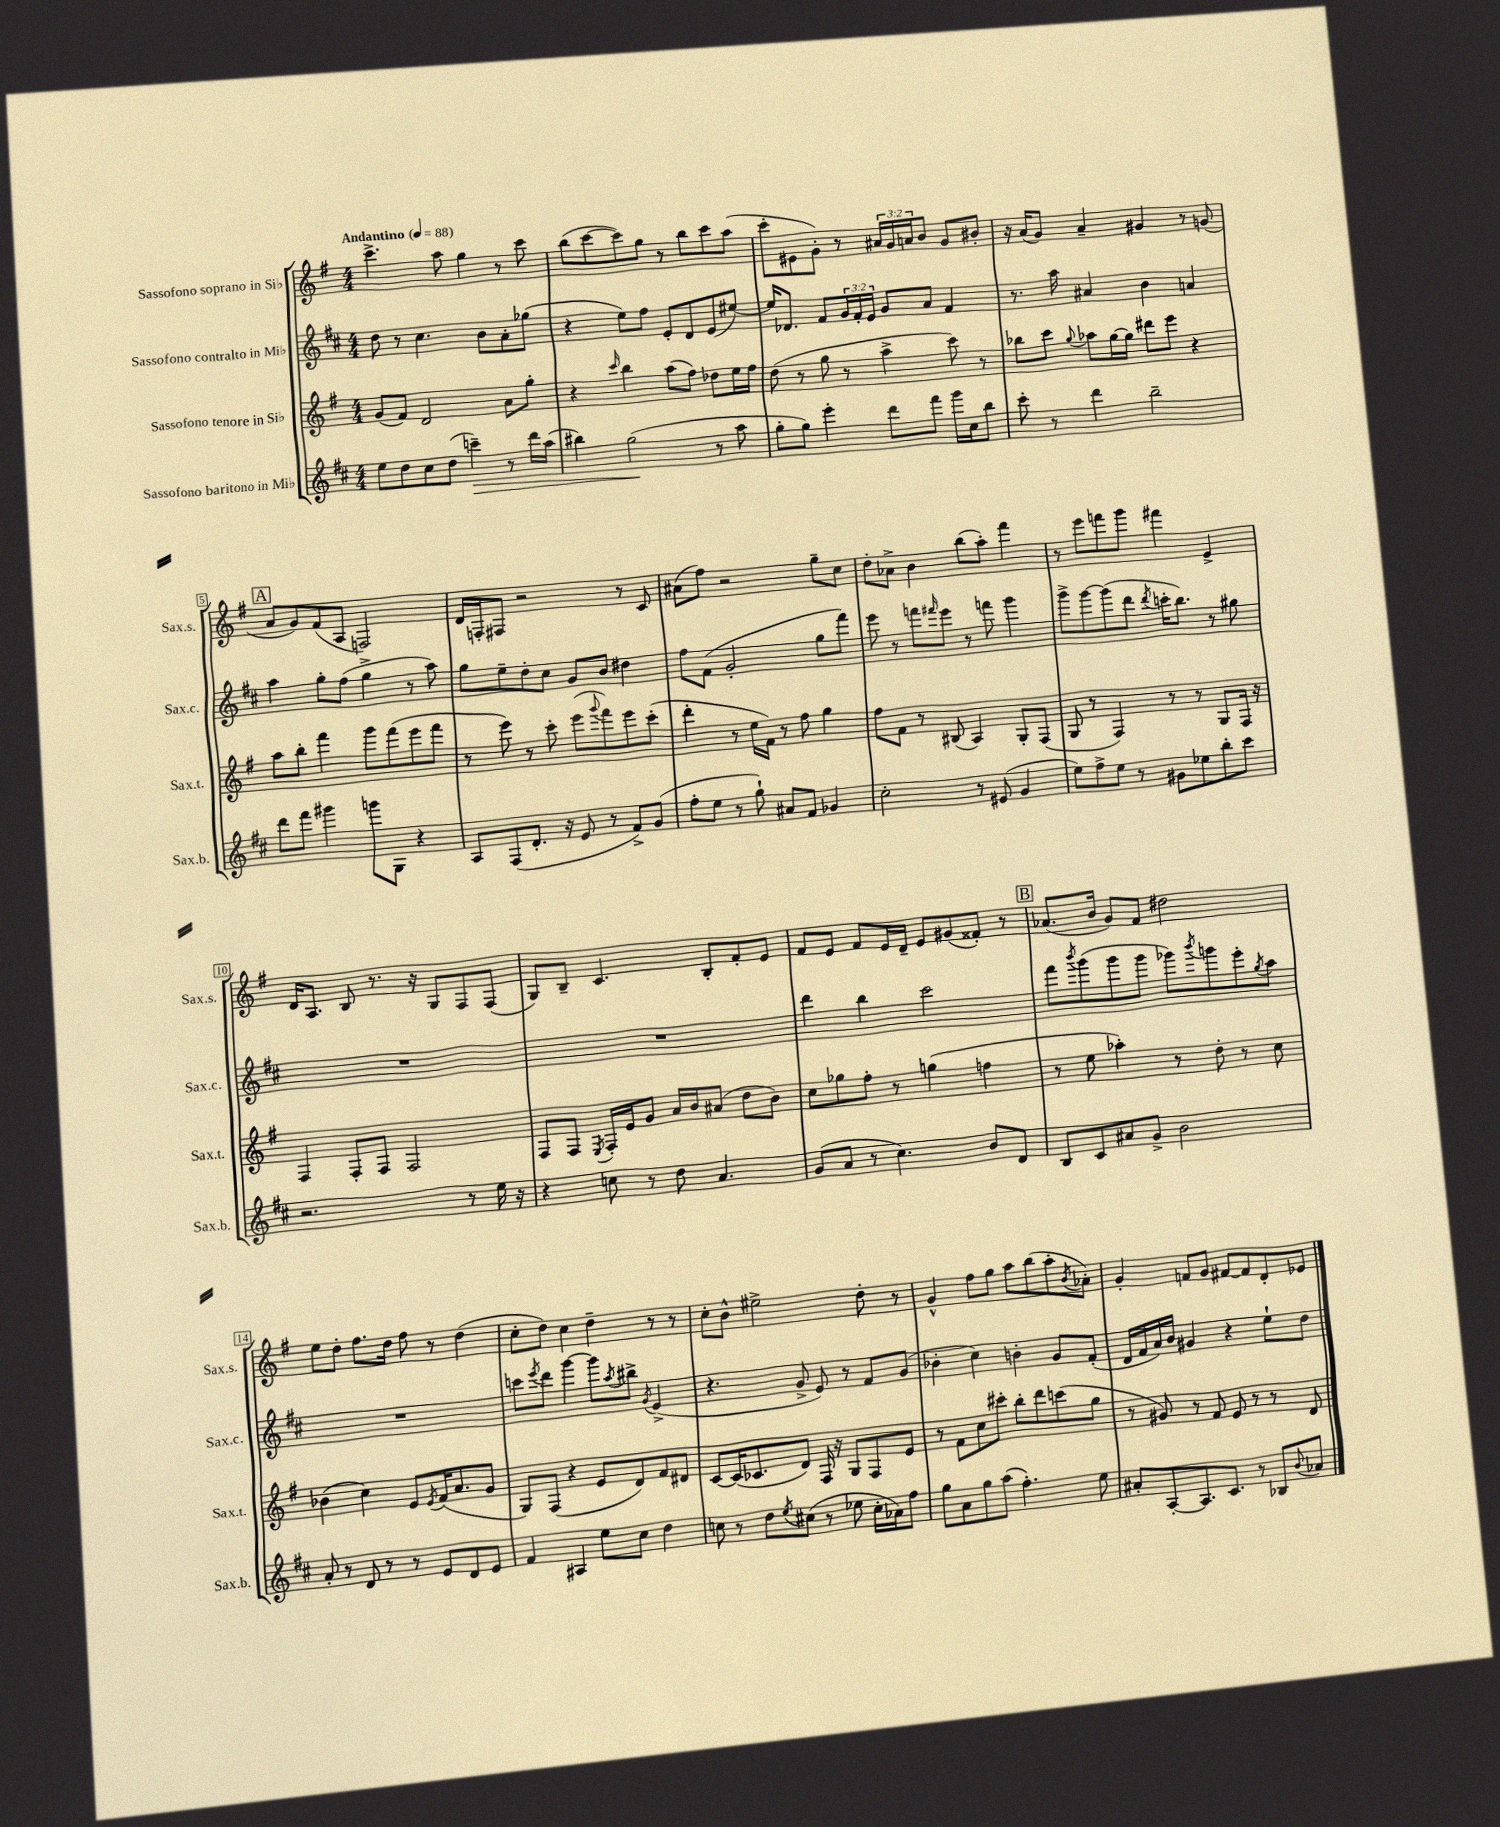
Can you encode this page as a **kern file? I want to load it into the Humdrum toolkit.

**kern	**kern	**kern	**kern
*staff4	*staff3	*staff2	*staff1
*clefG2	*clefG2	*clefG2	*clefG2
*k[f#c#]	*k[f#]	*k[f#c#]	*k[f#]
*M4/4	*M4/4	*M4/4	*M4/4
*MM88	*MM88	*MM88	*MM88
8ee\L	(8g/L	8dd\	4.ccc^\
8dd\	8f#/J)	8r	.
8cc#\	2d/	4.cc#\	.
(8dd\J	.	.	8aa\
4ccc~\)	.	.	4gg\
.	.	8b\L	.
8r	8a\L	8a'\	8r
16ddd\LL	8gg'\J	(8gg-\J	8ccc\
(16aa\JJ	.	.	.
=	=	=	=
4bb#\)	4r	4r	(8bb\L
.	.	.	[8ccc\
.	16qqccc/	.	.
(2gg\	4bb\	8ee\L)	8ccc\])
.	.	8ff#\J	8gg\J
.	(8aa\L	8e'/L	8r
.	8ff#\J)	8d/	8bb\L
8r	8dd-\L	(8e/	8ccc\
8aa\	16ee\L	[8ee#/J)	(8aa\J
.	16ff#\JJ	.	.
=	=	=	=
8gg'\L	(8dd\	16ee#/]LK	8ccc'\L
.	.	8.d-/J	.
8gg\J)	8r	.	8e#\
4eee'\	8gg\	8f#/L	8g'\J)
.	8r	24g/L	8r
.	.	24f#'/	.
.	.	24e/JJ	.
8ddd\L	4aa^\	8g/L	24a#/LL
.	.	.	24g/
.	.	.	24a/J
8fff#\J	.	8a/J	8b/J
16ggg\LL	8ccc\)	4f#/	8g/L
16cc#\J	.	.	.
8bb\J	8r	.	8b#'/J
=	=	=	=
8ccc#'\	8bb-\L	8.r	16r
.	.	.	(16a/LK
8r	8ccc\J	.	8g/J)
.	.	16aa\	.
.	8qqgg/	.	.
4ddd\	8aa-\L	4a#/	4a~/
.	[16gg\L	.	.
.	16gg\]JJ	.	.
2bb~\	8ddd#\L	4b\	4g#/
.	8eee\J	.	.
.	4r	4a/	8r
.	.	.	(8g/
=	=	=	=
8ddd\L	8aa\L	4aa\	8a/L
8fff#\J	8bb'\J	.	8g/)
4ggg#\	4fff#\	8gg'\L	(8f#/
.	.	(8ff#\J	8A/J
8ggg\L	8ggg\L	4gg^\	2F/)
8G\J	(8fff#\	.	.
4r	8eee\	8r	.
.	8fff#\J	8aa\)	.
=	=	=	=
8A/L	8r	8gg\L	16d/LL
.	.	.	16F'/J
(8F#/	8eee\)	8ee~\	8F#/J
8.d'/J	8r	8dd'\	2r
.	8ccc'\	8cc#\J	.
16r	.	.	.
8e/	(8eee\L	8g/L	.
.	8qqggg/	.	.
8r	8fff#\)	8b/J	.
8f#^/L)	8eee\	4dd#\	8r
(8g/J	(8ccc'\J	.	8c/
=	=	=	=
8ff#'\L	4ddd'\	8ff#\L	(8a#\L
8ee\J	.	(8f#\J	8ff#\J)
8r	8r	2g'/	2r
8gg`\)	16ee\LL	.	.
.	16f#\JJ)	.	.
8a#/L	8r	.	.
8f#/J	8ff#\	.	.
4g-/	4gg\	8gg\L	8gg~\L
.	.	8fff#\J)	8cc\J
=	=	=	=
2cc#'\	8ff#\L	8eee\	8dd'\L
.	8f#\J	8r	8a-^\J
.	8r	8fff\L	4b\
.	.	16qqfff#/	.
.	(8B#/	8eee\J	.
8r	4A/)	8r	(8bb\L
(8e#/	.	8fff\	8aa'\J)
4g/	8G'/L	4ggg\	4fff#\
.	(8F#/J	.	.
=	=	=	=
8ee\L)	8G/	8ggg^\L	8r
8ff#^\	8r	[8ggg\	8eee\L
8ee\J	4F#/)	(8ggg\]	8fff\
8r	.	8ddd\J	8ggg\J
.	.	8qddd/	.
8g#\L	8r	16ccc'\LK	4fff#\
.	.	8.bb\J)	.
8ee-\	8r	.	.
8bb'\	8G/L	8r	4e^/
8ccc#\J	16F#/Jk	8gg#\	.
.	16r	.	.
=	=	=	=
2.r	4F#/	1r	16d/LK
.	.	.	8.A/J
.	8F#'/L	.	8B/
.	8F#/J	.	8.r
.	2F#/	.	.
.	.	.	16r
.	.	.	8G/L
8r	.	.	8F#/
16ee\	.	.	(8F#/J
16r	.	.	.
=	=	=	=
4r	8F#/L	1r	8G/L)
.	8F#/J	.	8B~/J
.	8qE/	.	.
8cc\	16F#'/LL	.	4.c/
.	16e/J	.	.
8r	8g/J	.	.
8dd\	16a/LL	.	.
.	16b/J	.	.
4.a/	(8a#/J	.	8B'/L
.	8dd\L	.	8f#'/
.	8b\J)	.	8e/J
=	=	=	=
(8g/L	8cc\L	4ddd\	8f#/L
8a/J	8gg-\	.	8e/J
8r	8ff#'\J	4bb\	8f#/L
4.cc#\)	8r	.	16e/L
.	.	.	16d~/JJ
.	(4gg\	2ccc#\	8e/L
.	.	.	(8g#/
8b/L	4ff\	.	8f##'/J)
8d/J	.	.	8r
=	=	=	=
8B/L	8r	8fff#\L	(8.a-/L
.	.	8qbbb/	.
8c#/	8ee\	(8ggg\	.
.	.	.	16b/Jk
8a#/	4aa-'\)	8ggg\	8g/L)
8g^/J	.	8ggg\J	8f#/J
2b\	8r	8ggg-\L)	2dd#\
.	.	8qbbb/	.
.	8dd'\	8ggg\	.
.	8r	8eee'\	.
.	.	8qgg/	.
.	8cc\	8aa\J	.
=	=	=	=
8a'/	(4b-\	1r	8ee\L
8r	.	.	8dd'\J
8d/	4cc\)	.	8.ff#\L
8r	.	.	.
.	.	.	16dd\Jk
8r	8e/L	.	8ff#\
.	8qe/	.	.
8e/L	(16f#/K	.	8r
.	8.a/	.	.
8d/	.	.	(4dd\
8e/J	8g/J	.	.
=	=	=	=
4f#/	8G/L)	8ccc\L	8cc'\L
.	.	8qeee/	.
.	(8F#/J	8ddd\J	8dd\J)
4A#/	4r	[4ggg\	4cc\
8ee\L	8e/L	8ggg\]L	4dd~\
.	.	8qaa/	.
8cc#\J	8d/)	8bb#^\J	.
.	.	8qg/	.
4dd\	8f#/	(4e^/	8r
.	8d#/J	.	8r
=	=	=	=
8cc\	[8c/L	4.r	8cc'\L
8r	(16c/]K	.	8b^^\J
.	8.c-/	.	.
8dd\L	.	.	2ee#^\
8qee/	.	.	.
(8cc#\J	8d/J)	8g^/	.
8r	16F#/	8e/)	.
.	16r	.	.
8ee-\	8G/L	8r	.
16cc#'\LL	8F#/	8f#/L	8dd'\
16a-\J)	.	.	.
8ff#\J	8e/J	(8g/J	8r
=	=	=	=
8gg\L	8r	4b-'\	4g^^/
8a\	8f#\L	.	.
8gg\	8cc\	4cc#\)	8ff#\L
(8aa\J	8ccc#'\J	.	8gg\J
4.ff#'\)	8bb'\L	4b'\	8aa\L
.	8ddd\	.	(8bb\
.	(8ccc\	8g/L	8aa'\
.	.	.	8qb/
8ee\	8gg\J	(8f#'/J	8a-'\J)
=	=	=	=
8a#'/L	8r	16d/LL	4g'/
.	.	16f#/	.
[8A'/	8g#/)	16a/)	.
.	.	16b/JJ	.
8.A/]	8r	4g#/	8f/L
.	8f#/	.	8g/J
8.c#/J	.	.	.
.	8e/	4r	[8f#/L
8r	8r	.	8f#/]
8B-/L	8r	8ee`\L	8d'/
8qqb/	.	.	.
8a-/J	8d/	8dd\J	8e-/J
==	==	==	==
*-	*-	*-	*-
